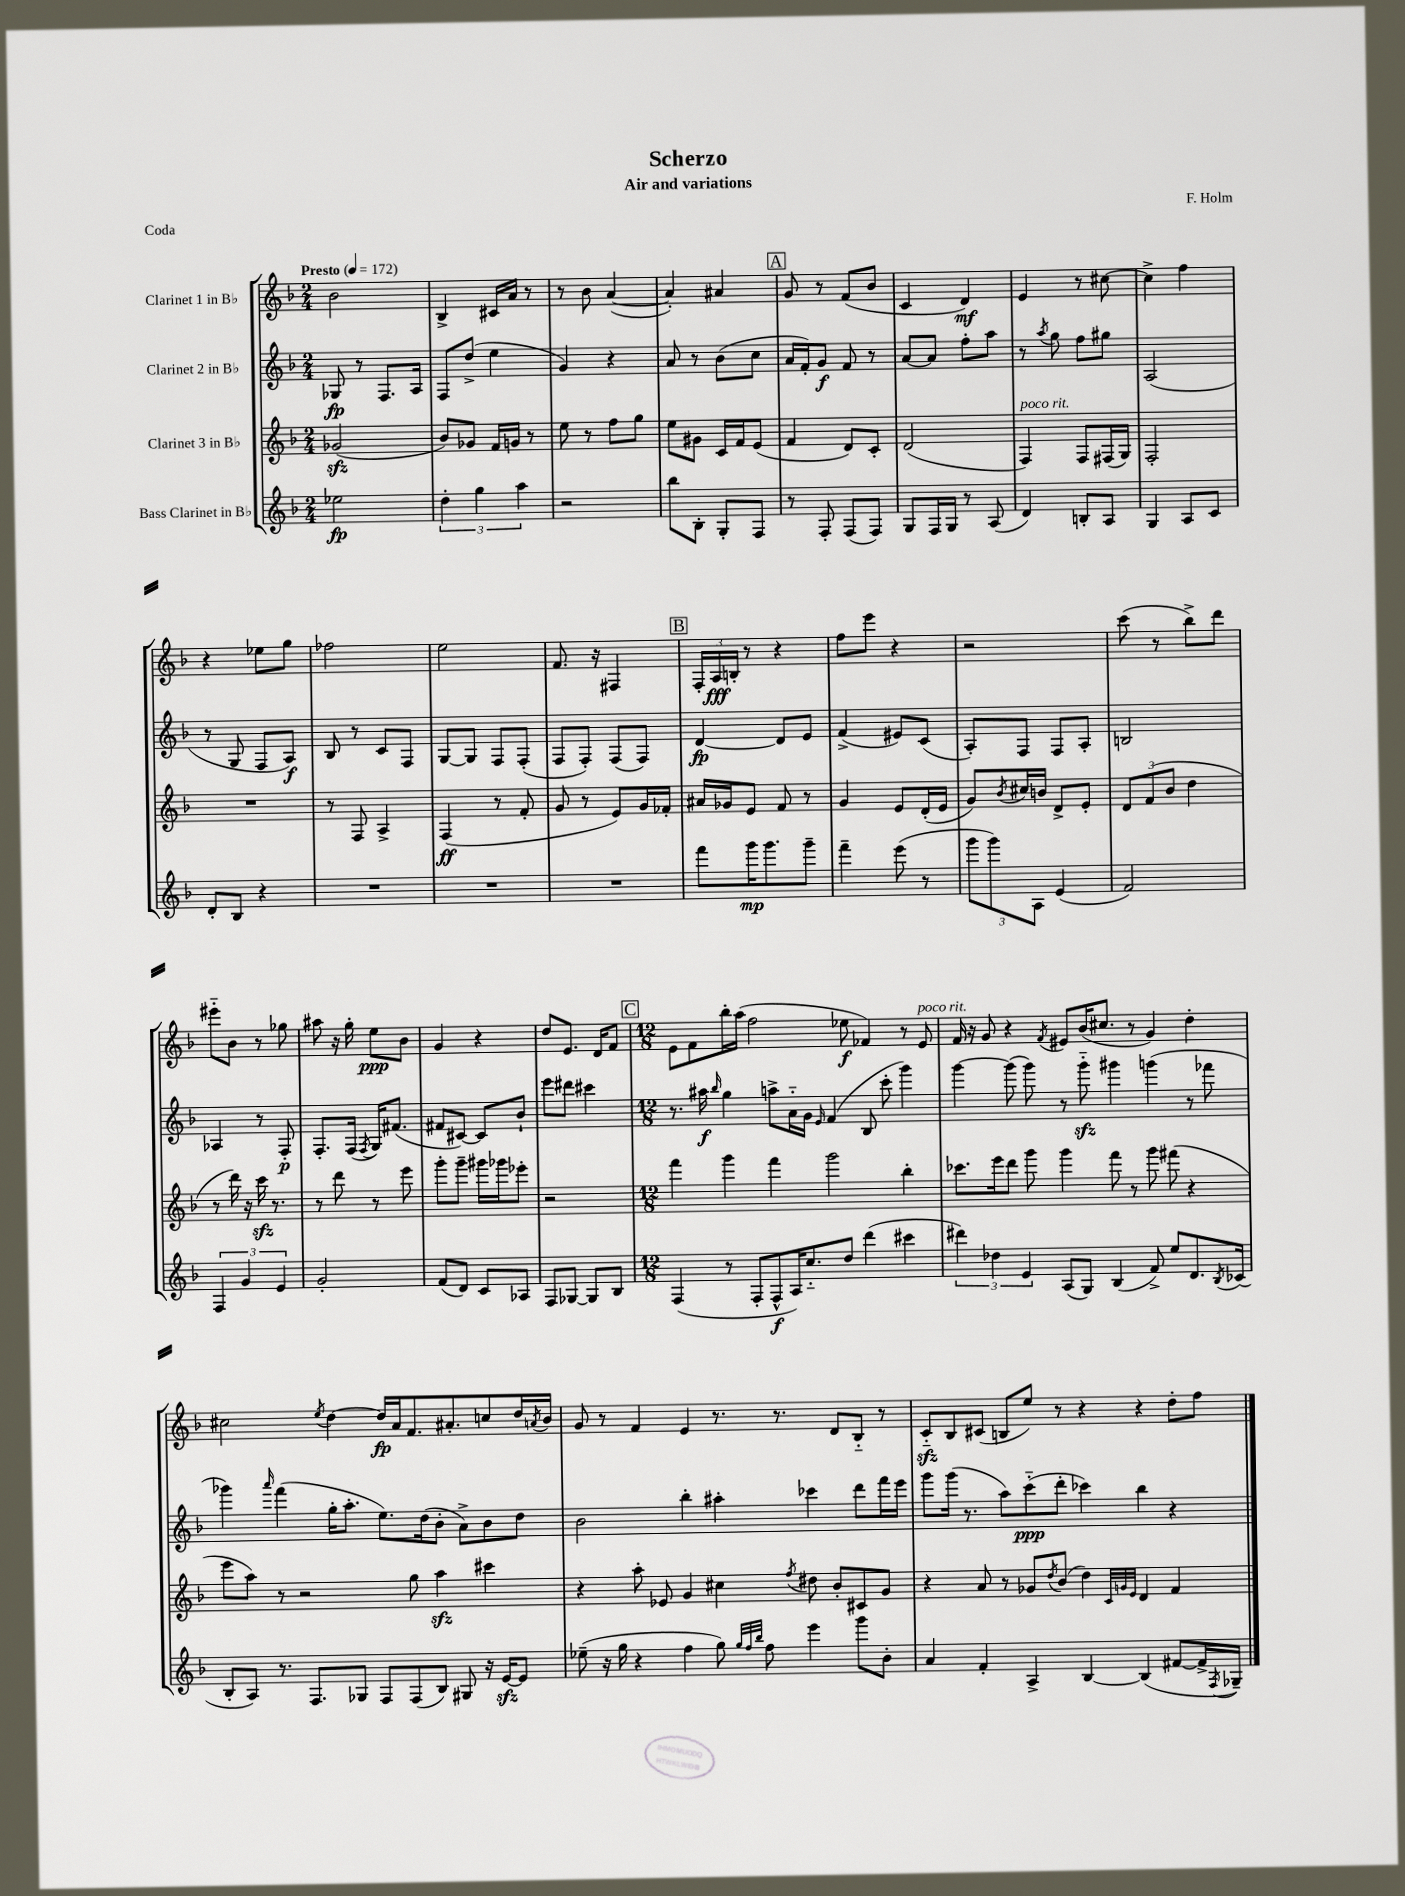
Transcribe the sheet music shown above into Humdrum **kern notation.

**kern	**dynam	**kern	**dynam	**kern	**dynam	**kern	**dynam
*part4	*part4	*part3	*part3	*part2	*part2	*part1	*part1
*staff4	*staff4	*staff3	*staff3	*staff2	*staff2	*staff1	*staff1
*I"Bass Clarinet in B♭	*	*I"Clarinet 3 in B♭	*	*I"Clarinet 2 in B♭	*	*I"Clarinet 1 in B♭	*
*clefG2	*	*clefG2	*	*clefG2	*	*clefG2	*
*k[b-]	*	*k[b-]	*	*k[b-]	*	*k[b-]	*
*M2/4	*	*M2/4	*	*M2/4	*	*M2/4	*
*MM172	*	*MM172	*	*MM172	*	*MM172	*
=1	=1	=1	=1	=1	=1	=1	=1
!	!	!	!	!	!	!LO:TX:a:B:t=Presto	!
2ee-X\	fp	(2g-Xzz/	.	8G-X/	fp	2b-\	.
.	.	.	.	8r	.	.	.
.	.	.	.	8.F/L	.	.	.
.	.	.	.	16A/Jk	.	.	.
=2	=2	=2	=2	=2	=2	=2	=2
6dd'\	.	8b-/L)	.	8F/L	.	4B-^/	.
.	.	8g-X/J	.	(8dd^/J	.	.	.
6gg\	.	.	.	.	.	.	.
.	.	16f/LL	.	4ee\	.	16c#X/LL	.
.	.	16gn/JJ	.	.	.	16a/JJ	.
6aa\	.	.	.	.	.	.	.
.	.	8r	.	.	.	8r	.
=3	=3	=3	=3	=3	=3	=3	=3
2r	.	8ee\	.	4g/)	.	8r	.
.	.	8r	.	.	.	8b-\	.
.	.	8ff\L	.	4r	.	([4a/	.
.	.	8gg\J	.	.	.	.	.
=4	=4	=4	=4	=4	=4	=4	=4
8bb-\L	.	8ee\L	.	8a/	.	4a'/])	.
8B-'\J	.	8g#X\J	.	8r	.	.	.
8G'/L	.	16c/LL	.	(8b-\L	.	4a#X/	.
.	.	16f/J	.	.	.	.	.
8F/J	.	(8e/J	.	8cc\J	.	.	.
!!LO:REH:place=s1:t=A
=5	=5	=5	=5	=5	=5	=5	=5
8r	.	4f/	.	16a/LL	.	8g/	.
.	.	.	.	16f'/J)	.	.	.
8F'/	.	.	.	8g/J	f	8r	.
(8F/L	.	8d/L)	.	8f/	.	(8f/L	.
8F/J)	.	8c'/J	.	8r	.	8b-/J	.
=6	=6	=6	=6	=6	=6	=6	=6
8G/L	.	(2d/	.	[8a/L	.	4c/	.
16F/L	.	.	.	8a/J]	.	.	.
16G/JJ	.	.	.	.	.	.	.
8r	.	.	.	8ff'\L	.	4d/)	mf
(8A/	.	.	.	8aa\J	.	.	.
=7	=7	=7	=7	=7	=7	=7	=7
!	!	!LO:TX:a:i:t=poco rit.	!	!	!	!	!
4d/)	.	4F/)	.	8r	.	4e/	.
.	.	.	.	8qaa/	.	.	.
.	.	.	.	8gg\	.	.	.
8Bn'/L	.	8F/L	.	8ff\L	.	8r	.
8A/J	.	(16F#X/L	.	8gg#X\J	.	[8cc#X\	.
.	.	16G/JJ)	.	.	.	.	.
=8	=8	=8	=8	=8	=8	=8	=8
4G/	.	2F'/	.	(2A/	.	4cc#^\]	.
8A/L	.	.	.	.	.	4ff\	.
8c/J	.	.	.	.	.	.	.
!!LO:LB:g=z
=9	=9	=9	=9	=9	=9	=9	=9
8d'/L	.	2r	.	8r	.	4r	.
8B-/J	.	.	.	8G/	.	.	.
4r	.	.	.	8F/L	.	8ee-X\L	.
.	.	.	.	8A/J)	f	8gg\J	.
=10	=10	=10	=10	=10	=10	=10	=10
2r	.	8r	.	8B-/	.	2ff-X\	.
.	.	8F/	.	8r	.	.	.
.	.	4A^/	.	8c/L	.	.	.
.	.	.	.	8F/J	.	.	.
=11	=11	=11	=11	=11	=11	=11	=11
2r	.	(4F/	ff	[8G/L	.	2ee\	.
.	.	.	.	8G/J]	.	.	.
.	.	8r	.	8F/L	.	.	.
.	.	8f'/	.	(8F'/J	.	.	.
=12	=12	=12	=12	=12	=12	=12	=12
2r	.	8g/	.	8F/L	.	8.f/	.
.	.	8r	.	8F'/J)	.	.	.
.	.	.	.	.	.	16r	.
.	.	8e/L)	.	(8F/L	.	4F#X/	.
.	.	16g/L	.	8F/J)	.	.	.
.	.	16f-X'/JJ	.	.	.	.	.
!!LO:REH:place=s1:t=B
=13	=13	=13	=13	=13	=13	=13	=13
8fff\L	.	16a#X/LL	.	[4d/	fp	24F'/LL	.
.	.	.	.	.	.	24A/	fff
.	.	16g-X/J	.	.	.	.	.
.	.	.	.	.	.	24Bn'/JJ	.
16ggg\K	mp	8e/J	.	.	.	8r	.
8.ggg\	.	.	.	.	.	.	.
.	.	8f/	.	8d/L]	.	4r	.
8ggg~\J	.	8r	.	8e/J	.	.	.
=14	=14	=14	=14	=14	=14	=14	=14
4fff~\	.	4g/	.	(4f^/	.	8ff\L	.
.	.	.	.	.	.	8eee\J	.
(8eee\	.	8e/L	.	8e#X/L)	.	4r	.
8r	.	(16d'/L	.	(8c/J	.	.	.
.	.	16e/JJ	.	.	.	.	.
=15	=15	=15	=15	=15	=15	=15	=15
12ggg\L	.	8g/L)	.	8A'/L)	.	2r	.
12ggg\)	.	.	.	.	.	.	.
.	.	8qb-/	.	.	.	.	.
.	.	16cc#X/L	.	8F/J	.	.	.
12A\J	.	.	.	.	.	.	.
.	.	16bn/JJ	.	.	.	.	.
(4e/	.	8d^/L	.	8F/L	.	.	.
.	.	8e'/J	.	8A'/J	.	.	.
=16	=16	=16	=16	=16	=16	=16	=16
2f/)	.	12d/L	.	2Bn/	.	(8ccc\	.
.	.	(12f/	.	.	.	.	.
.	.	.	.	.	.	8r	.
.	.	12b-/J	.	.	.	.	.
.	.	4dd\	.	.	.	8bb-^\L)	.
.	.	.	.	.	.	8ddd\J	.
!!LO:LB:g=z
=17	=17	=17	=17	=17	=17	=17	=17
6F/	.	8r	.	4A-X/	.	8eee#X\L	.
.	.	16ddd\)	.	.	.	8b-\J	.
6g/	.	.	.	.	.	.	.
.	.	16r	.	.	.	.	.
.	.	16ccczz\	.	8r	.	8r	.
.	.	8.r	.	.	.	.	.
6e/	.	.	.	.	.	.	.
.	.	.	.	8F'/	p	8gg-X\	.
=18	=18	=18	=18	=18	=18	=18	=18
2g'/	.	8r	.	8.F'/L	.	8aa#X\	.
.	.	8ddd\	.	.	.	16r	.
.	.	.	.	(16F/Jk	.	16gg'\	.
.	.	.	.	8qF/	.	.	.
.	.	8r	.	16G/KL)	.	8ee\L	ppp
.	.	.	.	(8.f#X/J	.	.	.
.	.	8eee\	.	.	.	8b-\J	.
=19	=19	=19	=19	=19	=19	=19	=19
(8f/L	.	8ggg'\L	.	8f#X/L	.	4g/	.
8d/J)	.	8ggg~\J	.	[8c#X/J)	.	.	.
8c/L	.	16ggg#X\LL	.	8c#/L]	.	4r	.
.	.	16ggg-X\J	.	.	.	.	.
8A-X/J	.	8eee-X'\J	.	8b-`/J	.	.	.
=20	=20	=20	=20	=20	=20	=20	=20
8F/L	.	2r	.	8eee\L	.	8dd/L	.
[8G-X/J	.	.	.	8ddd#X\J	.	8.e/J	.
8G-/L]	.	.	.	4ccc#X\	.	.	.
.	.	.	.	.	.	16d/KL	.
8B-/J	.	.	.	.	.	8f/J	.
!!LO:REH:place=s1:t=C
=21	=21	=21	=21	=21	=21	=21	=21
*M12/8	*	*M12/8	*	*M12/8	*	*M12/8	*
(4F/	.	4fff\	.	8.r	.	8e\L	.
.	.	.	.	.	.	8f\	.
.	.	.	.	16aa#X\	f	.	.
.	.	.	.	16qqbb-/	.	.	.
8r	.	4ggg\	.	4gg\	.	16bb-'\L	.
.	.	.	.	.	.	(16aa\JJ	.
8F'/L	.	.	.	.	.	2ff\	.
8F^^/	f	4fff\	.	8aan^\L	.	.	.
16A/K)	.	.	.	16a\L	.	.	.
8.cc/	.	.	.	16g\JJ	.	.	.
.	.	.	.	16qqe/	.	.	.
.	.	2ggg\	.	(4f/	.	.	.
8dd/J	.	.	.	.	.	8ee-X\	f
(4ddd\	.	.	.	8B-/	.	4f-X/)	.
.	.	.	.	8ccc'\	.	.	.
4ccc#X\	.	4bb-'\	.	4ggg\)	.	8r	.
!	!	!	!	!	!	!LO:TX:a:i:t=poco rit.	!
.	.	.	.	.	.	8e/	.
=22	=22	=22	=22	=22	=22	=22	=22
6ddd#X\)	.	8.ccc-X\L	.	[4ggg\	.	16f/	.
.	.	.	.	.	.	16r	.
.	.	.	.	.	.	8g/	.
6dd-X\	.	.	.	.	.	.	.
.	.	16eee\k	.	.	.	.	.
.	.	8ddd\J	.	(8ggg\]	.	4r	.
6e/	.	.	.	.	.	.	.
.	.	8ggg\	.	8ggg\)	.	.	.
.	.	.	.	.	.	8qf/	.
(8A/L	.	4ggg\	.	8r	.	8e#X/L	.
8G/J)	.	.	.	8gggzz\	.	(16b-/K	.
.	.	.	.	.	.	8.cc#X/J	.
(4B-/	.	8fff\	.	4ggg#X\	.	.	.
.	.	8r	.	.	.	8r	.
8f^/)	.	8ggg\	.	(4gggn\	.	4g/)	.
8ee/L	.	(8fff#X\	.	.	.	.	.
8.d/	.	4r	.	8r	.	4dd'\	.
.	.	.	.	8fff-X\	.	.	.
8qB-/	.	.	.	.	.	.	.
(16c-X/Jk	.	.	.	.	.	.	.
!!LO:LB:g=z
=23	=23	=23	=23	=23	=23	=23	=23
8B-'/L	.	8eee\L	.	4ggg-X\)	.	2cc#X\	.
8A/J)	.	8aa\J)	.	.	.	.	.
.	.	.	.	16qqaaa/	.	.	.
8.r	.	8r	.	(4fff\	.	.	.
.	.	2r	.	.	.	.	.
8.F/L	.	.	.	.	.	.	.
.	.	.	.	.	.	8qee/	.
.	.	.	.	16gg'\KL	.	[4dd\	.
.	.	.	.	8.aa'\J	.	.	.
8G-X/J	.	.	.	.	.	.	.
8F/L	.	.	.	8.ee\L)	.	16dd/LL]	fp
.	.	.	.	.	.	16a/J	.
(8F/	.	8gg\	.	.	.	8.f/	.
.	.	.	.	(16dd\k	.	.	.
8B-/J)	.	4aazz\	.	8b-'\J	.	.	.
.	.	.	.	.	.	8.a#X'/	.
8G#X/	.	.	.	8a^\L)	.	.	.
16r	.	4ccc#X\	.	8b-\	.	8ccn/	.
[16ezz/KL	.	.	.	.	.	.	.
8e/J]	.	.	.	8dd\J	.	16dd/L	.
.	.	.	.	.	.	8qan/	.
.	.	.	.	.	.	16b-/JJ	.
=24	=24	=24	=24	=24	=24	=24	=24
(8ee-X~\	.	4r	.	2b-\	.	8g/	.
16r	.	.	.	.	.	8r	.
16gg\	.	.	.	.	.	.	.
4r	.	8aa'\	.	.	.	4f/	.
.	.	8e-X/	.	.	.	.	.
4ff\	.	4g/	.	4bb-'\	.	4e/	.
8gg\)	.	4cc#X\	.	4aa#X'\	.	8.r	.
32qqgg/LLL	.	.	.	.	.	.	.
32qqff/	.	.	.	.	.	.	.
32qqbb-/JJJ	.	.	.	.	.	.	.
8ff\	.	.	.	.	.	.	.
.	.	.	.	.	.	8.r	.
.	.	8qff/	.	.	.	.	.
4eee\	.	8dd#X\	.	4ccc-X\	.	.	.
.	.	8b-'/L	.	.	.	8d/L	.
8ggg\L	.	8c#X/	.	8ddd\L	.	8B-/J	.
8b-'\J	.	8g/J	.	16fff\L	.	8r	.
.	.	.	.	16eee\JJ	.	.	.
=25	=25	=25	=25	=25	=25	=25	=25
4a/	.	4r	.	8ggg\L	.	8czz/L	.
.	.	.	.	(16ggg\Jk	.	8B-/	.
.	.	.	.	8.r	.	.	.
4f'/	.	8a/	.	.	.	(8c#X/J	.
.	.	8r	.	8aa\L)	.	8Bn/L	.
4A^/	.	8g-X/L	.	(8ccc\	ppp	8ee/J)	.
.	.	8qdd/	.	.	.	.	.
.	.	(8b-/J	.	8ddd'\J	.	8r	.
[4B-/	.	4dd\)	.	4ccc-X\)	.	4r	.
.	.	32qqc/LLL	.	.	.	.	.
.	.	32qqgn/	.	.	.	.	.
.	.	32qqe/JJJ	.	.	.	.	.
(4B-/]	.	4d/	.	4bb-\	.	4r	.
[8f#X/L	.	4f/	.	4r	.	8dd'\L	.
16f#^/L]	.	.	.	.	.	8ff\J	.
8qF/	.	.	.	.	.	.	.
16G-X~/JJ)	.	.	.	.	.	.	.
==	==	==	==	==	==	==	==
*-	*-	*-	*-	*-	*-	*-	*-
